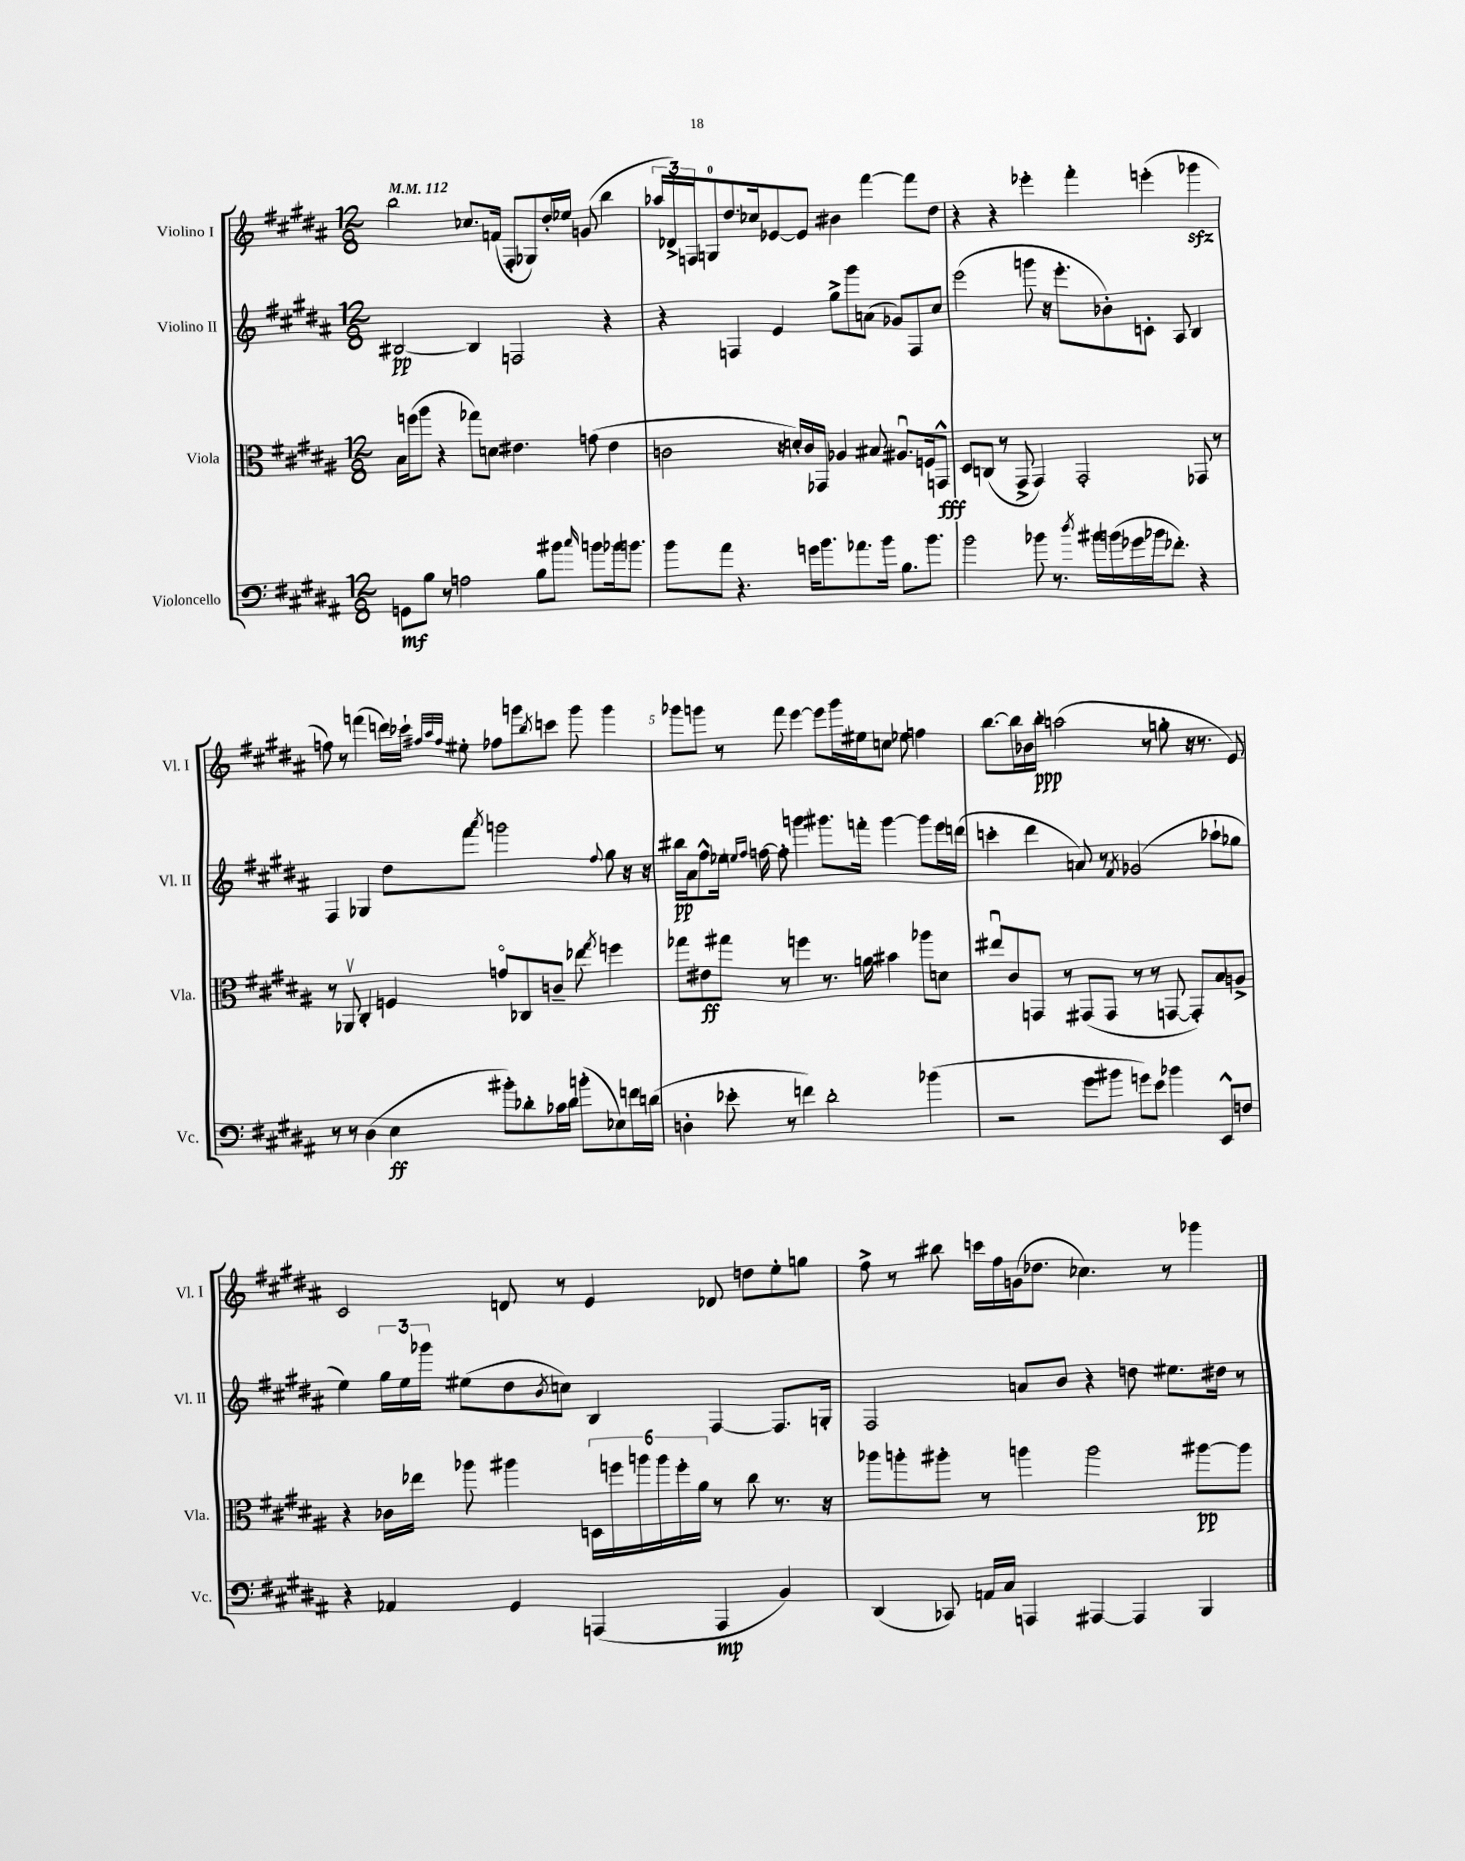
<<
\new StaffGroup <<
\new Staff = "s0" \with { instrumentName = "Violino I" shortInstrumentName = "Vl. I" } {
    \clef treble \key b \major \numericTimeSignature \time 12/8 \tempo 4 = 112
    b''2 ces''8. f'16( fis8-. ges8) dis''16-. ees''16 g'8( b''4 |
    \tuplet 3/2 { aes''16 des'16->) f16 } g8-0 dis''8. ces''16 ees'8~ ees'8 bis'4 fis'''4~ fis'''8 dis''8 |
    r4 r4 ees'''4-. fis'''4-. e'''4-.( ges'''4\sfz |
    f''8) r8 f'''4( d'''16) ces'''16-! \grace { fis''32 ais''32 fis''32 } eis''8-. fes''8 g'''8 \acciaccatura { b''8 } c'''8 g'''8 g'''4 |
    ges'''8 g'''8 r8 fis'''8 e'''4~ e'''8 g'''16 eis''16 c''8 ees''8 f''4 |
    b''8.~ b''16 bes'16 b''16-.\ppp a''2( r8 g''8-. r16 r8. e'8) |
    cis'2 d'8 r8 e'4 des'8 d''8 e''8-. g''8 |
    fis''8-> r8 bis''8 c'''16 fis''16 g'16( des''8. ces''4.) r8 ges'''4 \bar "|." |
}
\new Staff = "s1" \with { instrumentName = "Violino II" shortInstrumentName = "Vl. II" } {
    \clef treble \key b \major \numericTimeSignature \time 12/8
    bis2~\pp bis4 f2 r4 |
    r4 f4 e'4 gis''8-> gis'''8 a'8( ges'8) f8 cis''8 |
    e'''2( g'''8 r16 e'''8.-. bes'8-.) c'8-. ais8 b4 |
    fis4 ges4 dis''8 fis'''8 \acciaccatura { ais'''8 } g'''2 \appoggiatura { fis''8 } gis''8 r16 r16 |
    bis''16\pp ais'16 fis''8-^ ees''16 \grace { e''16 fis''16 } f''16~ f''8-. g'''4 gis'''8. f'''16-. gis'''4~ gis'''8 e'''16 d'''16( |
    c'''4-. dis'''4 a'8) r8 \acciaccatura { fis'8 } ges'2( aes''8-! ges''8 |
    e''4) \tuplet 3/2 { gis''16 e''16 ges'''16 } eis''8( dis''8 \acciaccatura { b'8 } c''8) b4 fis4~ fis8. g16-. |
    fis2 a'8 b'8 r4 d''8 eis''8. dis''16 r8 \bar "|." |
}
\new Staff = "s2" \with { instrumentName = "Viola" shortInstrumentName = "Vla." } {
    \clef alto \key b \major \numericTimeSignature \time 12/8
    b16 f''16( ais''8 r4 ges''8) d'8 eis'4. g'8( eis'4 |
    c'2 r16 d'16-.) c'16 ges,16 aes4 bis8 ais8.\downbow f16 g,8-^\fff |
    dis8 c8( r8 gis,8-> gis,4) gis,2-. ges,8 r8 |
    r8 aes,8\upbow cis4-. f4 g'8\flageolet ces8 c'8-- ees''8 \acciaccatura { gis''8 } f''4 |
    ges''8 eis'8\ff gis''8 r8 f''4 r8. a'16 bis'4 aes''8 d'8 |
    eis''8\downbow cis'8 g,8 r8 gis,8( gis,8 r8 r8 g,8~ g,8-.) b8 a8-> |
    r4 ces'16 ees''16 aes''8 ais''4 \tuplet 6/4 { d16 f''16 a''16 a''16 f''16-. ais'16 } r8 cis''8 r8. r16 |
    aes''8 a''8-. ais''8-. r8 a''4 a''2 ais''8~\pp ais''8 \bar "|." |
}
\new Staff = "s3" \with { instrumentName = "Violoncello" shortInstrumentName = "Vc." } {
    \clef bass \key b \major \numericTimeSignature \time 12/8
    g,8\mf b8 r8 a2 b8 bis'8 \grace { cis''16 } b'8 bes'16 b'8. |
    b'8 ais'8 r4. g'16 b'8. aes'8. b'16 b8. b'8. |
    b'2 bes'8 r8. \acciaccatura { dis''8 } bis'16 b'16( ges'16 bes'16 fes'8.-.) r4 |
    r8 r8 dis4( e4\ff bis'8-.) des'8-. ces'16 des'16 b'8-.( ees8) f'16 d'16( |
    d4-. ees'8-. r8 f'4) dis'2-. bes'4( |
    r2 gis'8 bis'8 g'8) e'8 bes'4 e,8-^ f8 |
    r4 aes,4 gis,4 a,,4( a,,4\mp b,4) |
    dis,4( ces,8) a,16 cis16 a,,4 ais,,4~ ais,,4 b,,4 \bar "|." |
}
>>
>>
\layout { \context { \Score \override BarNumber.break-visibility = ##(#f #t #t) barNumberVisibility = #(every-nth-bar-number-visible 5) } }
